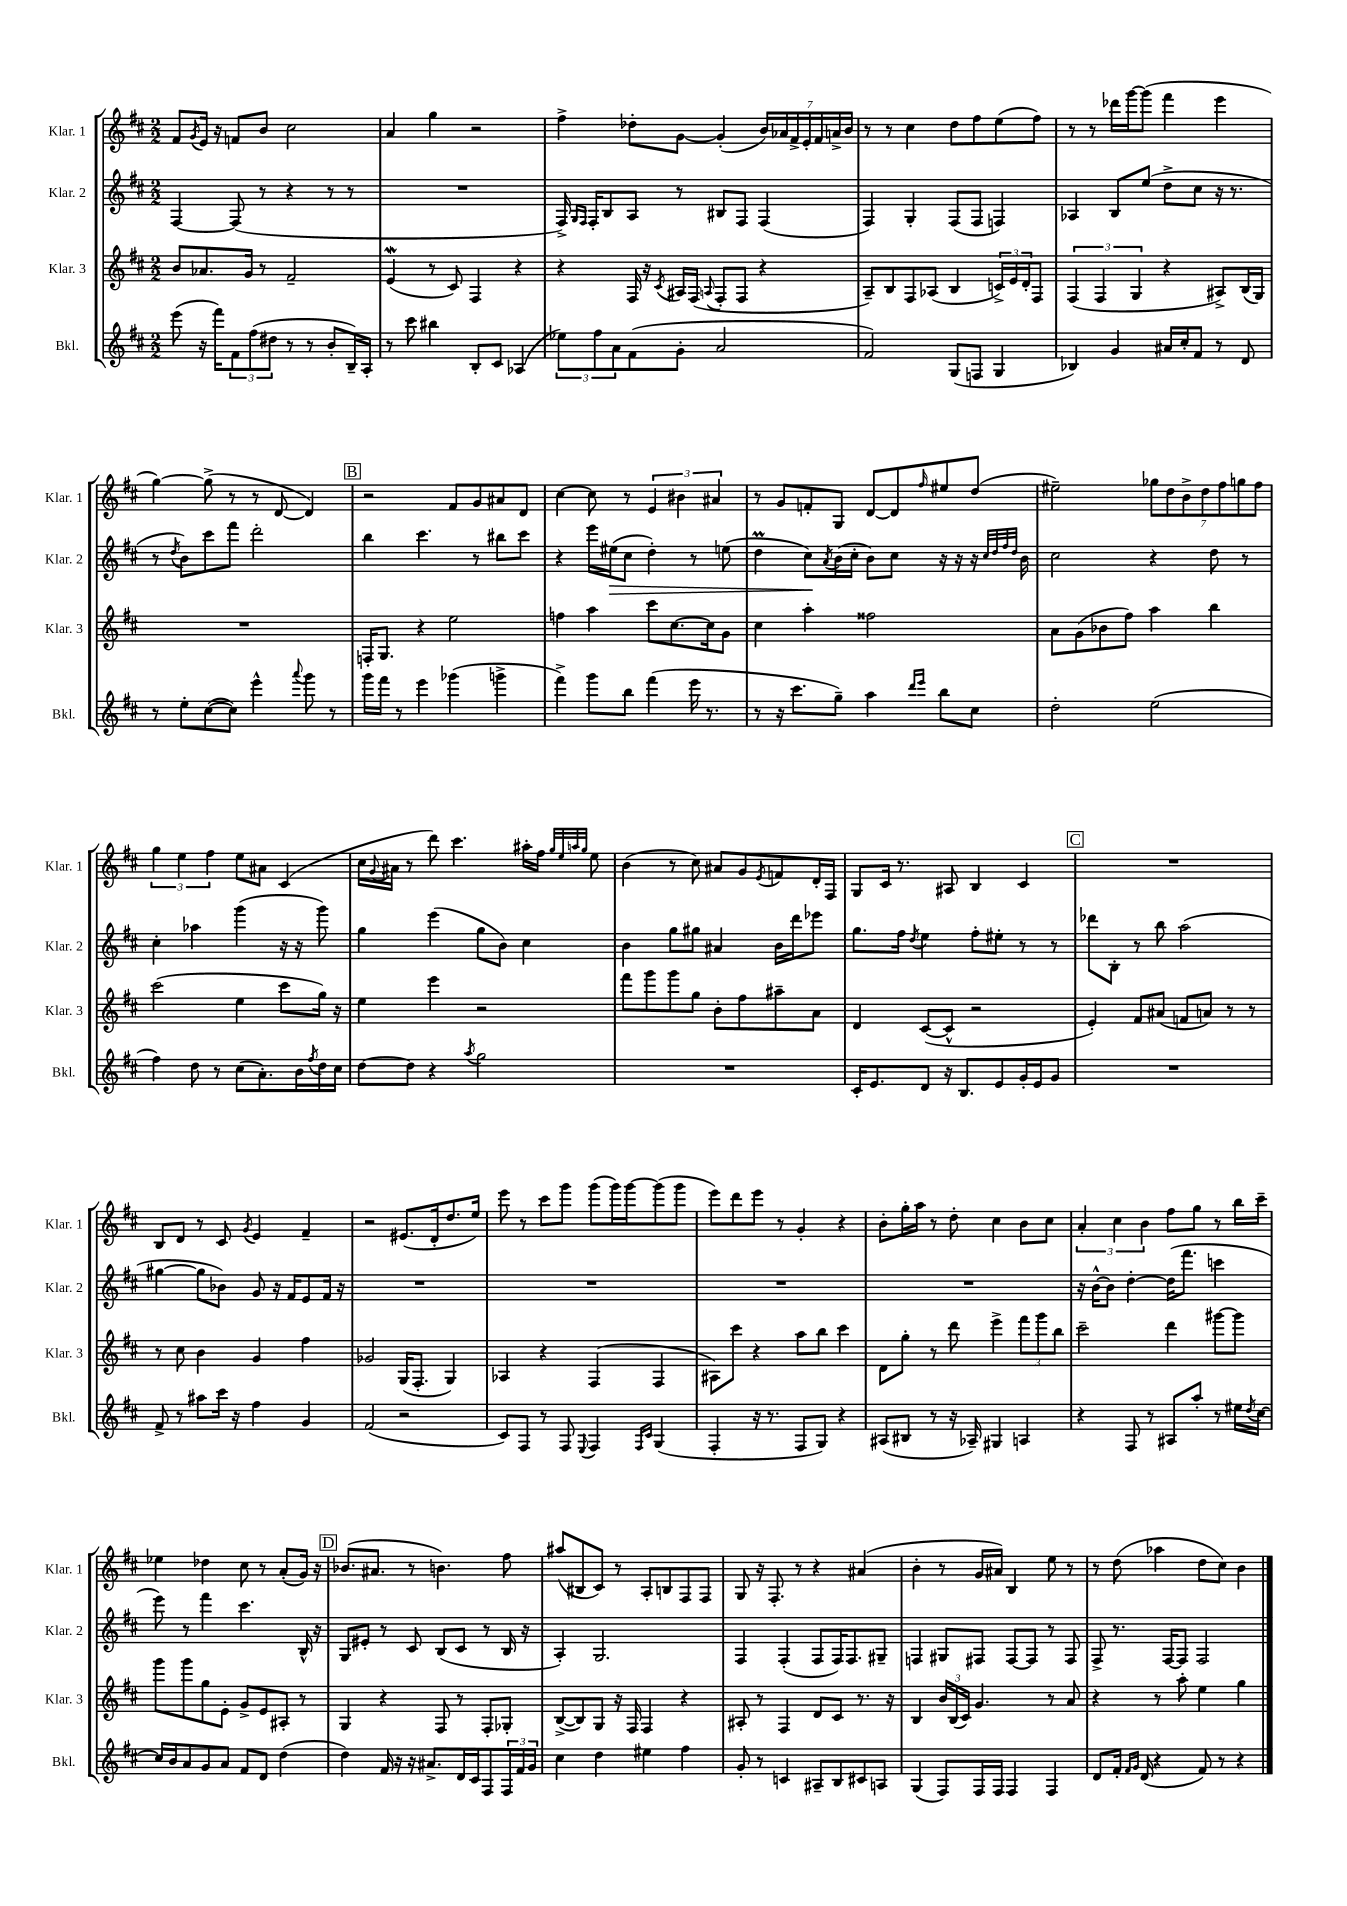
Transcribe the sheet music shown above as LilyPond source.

<<
\new StaffGroup <<
\new Staff = "s0" \with { instrumentName = "Klar. 1" shortInstrumentName = "Klar. 1" } {
    \clef treble \key d \major \numericTimeSignature \time 2/2
    fis'8 \acciaccatura { g'8 } e'16 r16 f'8 b'8 cis''2 |
    a'4 g''4 r2 |
    fis''4-> des''8-. g'8~ g'4-.( \tuplet 7/4 { b'16) aes'16 fis'16-> e'16-. fis'16 a'16-> b'16 } |
    r8 r8 cis''4 d''8 fis''8 e''8( fis''8) |
    r8 r8 des'''16 g'''16~ g'''8( fis'''4 e'''4 |
    g''4~) g''8->( r8 r8 d'8~ d'4) |
    \mark \markup { \box "B" } r2 fis'8 g'8 ais'8 d'8 |
    cis''4~ cis''8 r8 \tuplet 3/2 { e'4 bis'4 ais'4 } |
    r8 g'8 f'8-. g8 d'8~ d'8 \grace { fis''16 } eis''8 d''8( |
    eis''2--) \tuplet 7/4 { ges''8 d''8 b'8-> d''8 fis''8 g''8 fis''8 } |
    \tuplet 3/2 { g''4 e''4 fis''4 } e''8 ais'8 cis'4( |
    cis''16 \appoggiatura { g'8 } ais'16 r8 d'''8) cis'''4. ais''16-. fis''16 \grace { g''32 e''32 a''32 g''32 } e''8 |
    b'4( r8 cis''8) ais'8 g'8 \acciaccatura { e'8 } f'8 d'16-. fis16 |
    g8 cis'16 r8. ais8 b4 cis'4 |
    \mark \markup { \box "C" } R1 |
    b8 d'8 r8 cis'8 \acciaccatura { g'8 } e'4 fis'4-- |
    r2 eis'8.( d'16-. d''8. e''16) |
    e'''8 r8 cis'''8 g'''8 g'''8( g'''16) g'''16~ g'''8( g'''8 |
    e'''8) d'''8 e'''8 r8 g'4-. r4 |
    b'8-. g''16-. a''16 r8 d''8-. cis''4 b'8 cis''8 |
    \tuplet 3/2 { a'4-. cis''4 b'4 } fis''8 g''8 r8 b''16 cis'''16-- |
    ees''4 des''4 cis''8 r8 a'8-.( g'16) r16 |
    \mark \markup { \box "D" } bes'8.( ais'8. r8 b'4.) fis''8 |
    ais''8( bis8 cis'8) r8 a8-. b8 fis8 fis8 |
    g8 r16 fis8.-. r8 r4 ais'4( |
    b'4-. r8 g'16 ais'16) b4 e''8 r8 |
    r8 d''8( aes''4 d''8 cis''8) b'4 \bar "|." |
}
\new Staff = "s1" \with { instrumentName = "Klar. 2" shortInstrumentName = "Klar. 2" } {
    \clef treble \key d \major \numericTimeSignature \time 2/2
    fis4~ fis8( r8 r4 r8 r8 |
    R1 |
    fis16->) \grace { g16 fis16 } fis16-. b8 a8 r8 bis8 fis8 fis4( |
    fis4) g4-. fis8( fis8 f4) |
    aes4 b8 e''8( d''8-> cis''8 r16 r8. |
    r8 \acciaccatura { d''8 } b'8) cis'''8 fis'''8 d'''2-. |
    \mark \markup { \box "B" } b''4 cis'''4. r8 bis''8 cis'''8 |
    r4 e'''16 eis''16\>( cis''8 d''4-.) r8 e''8( |
    d''4\prall cis''8\!) \acciaccatura { a'8 } b'16( cis''16-. b'8) cis''8 r16 r16 r16 \grace { cis''32 d''32 fis''32 d''32 } b'16 |
    cis''2 r4 d''8 r8 |
    cis''4-. aes''4 g'''4( r16 r16 g'''8) |
    g''4 e'''4( g''8 b'8) cis''4 |
    b'4 g''8 gis''8 ais'4 b'16 d'''16 ees'''8 |
    g''8. fis''16 \acciaccatura { d''8 } e''4 fis''8-. eis''8-. r8 r8 |
    \mark \markup { \box "C" } des'''8 b8-. r8 b''8 a''2( |
    gis''4~ gis''8 bes'8) g'8 r16 fis'16 e'8 fis'16 r16 |
    R1 |
    R1 |
    R1 |
    R1 |
    r16 b'16~-^ b'8 d''4~-. d''16( fis'''8. c'''4 |
    e'''8) r8 fis'''4 cis'''4. b16-^ r16 |
    \mark \markup { \box "D" } g8 eis'8-. r8 cis'8 b8( cis'8 r8 b16 r16 |
    a4-.) g2. |
    fis4 fis4-.( fis8 fis16) fis8. gis8-- |
    f4 gis8 fis8 fis8~ fis8 r8 fis8 |
    fis8-> r8. fis16~ fis8 fis2 \bar "|." |
}
\new Staff = "s2" \with { instrumentName = "Klar. 3" shortInstrumentName = "Klar. 3" } {
    \clef treble \key d \major \numericTimeSignature \time 2/2
    b'8 aes'8. g'16 r8 fis'2-- |
    e'4\mordent( r8 cis'8) fis4 r4 |
    r4 fis16 r16 \acciaccatura { cis'8 } ais16 fis16( \appoggiatura { a8 } fis8-. fis8 r4 |
    a8--) b8 fis8 aes8( b4 \tuplet 3/2 { c'16->) e'16 d'16-. } fis8 |
    \tuplet 3/2 { fis4( fis4 g4 } r4 ais8->) b16( g16) |
    R1 |
    \mark \markup { \box "B" } f16-. g8. r4 e''2 |
    f''4 a''4 cis'''8 cis''8.~ cis''16 g'8 |
    cis''4 a''4-. fisis''2 |
    a'8 g'8( bes'8 fis''8) a''4 b''4 |
    cis'''2( e''4 cis'''8 g''16) r16 |
    e''4 e'''4 r2 |
    fis'''8 g'''8 g'''8 g''8 b'8-. fis''8 ais''8-- a'8 |
    d'4 cis'8~( cis'8-^ r2 |
    \mark \markup { \box "C" } e'4-.) fis'8 ais'8( f'8 a'8) r8 r8 |
    r8 cis''8 b'4 g'4 fis''4 |
    ges'2 g16( fis8.-. g4) |
    aes4 r4 fis4( fis4 |
    ais8) cis'''8 r4 a''8 b''8 cis'''4 |
    d'8 g''8-. r8 d'''8 e'''4-> \tuplet 3/2 { fis'''8 g'''8 b''8 } |
    cis'''2-- d'''4 gis'''8~ gis'''8 |
    g'''8 g'''8 g''8 e'8-. g'8-> e'8 ais8-. r8 |
    \mark \markup { \box "D" } g4 r4 fis8 r8 fis8-. ges8-. |
    b8~->( b8) g8 r16 fis16 fis4 r4 |
    ais8-. r8 fis4 d'8 cis'8 r8. r16 |
    b4 \tuplet 3/2 { b'16 b16( cis'16) } g'4. r8 a'8 |
    r4 r8 a''8-. e''4 g''4 \bar "|." |
}
\new Staff = "s3" \with { instrumentName = "Bkl." shortInstrumentName = "Bkl." } {
    \clef treble \key d \major \numericTimeSignature \time 2/2
    e'''8( r16 fis'''16) \tuplet 3/2 { fis'8 fis''8( dis''8 } r8 r8 b'8-. b16--) a16-. |
    r8 cis'''8 bis''4 b8-. cis'8 aes4( |
    \tuplet 3/2 { ees''8) fis''8 a'8 } fis'8( g'8-. a'2 |
    fis'2) g8( f8 g4 |
    bes4) g'4 ais'16 cis''16-. fis'8 r8 d'8 |
    r8 e''8-. cis''8~( cis''8) e'''4-^ \appoggiatura { a'''8 } g'''8 r8 |
    \mark \markup { \box "B" } g'''16 fis'''16 r8 e'''4 ges'''4( g'''4-> |
    fis'''4->) g'''8 b''8 fis'''4( e'''16 r8. |
    r8 r16 cis'''8. g''8--) a''4 \grace { d'''16 e'''16 } b''8 cis''8 |
    d''2-. e''2( |
    fis''4) d''8 r8 cis''8( a'8.-.) b'16 \acciaccatura { fis''8 } d''16 cis''16 |
    d''8~ d''8 r4 \acciaccatura { a''8 } g''2 |
    R1 |
    cis'16-. e'8. d'8 r16 b8. e'8 g'16-. e'16 g'8 |
    \mark \markup { \box "C" } R1 |
    fis'8-> r8 ais''8 cis'''16 r16 fis''4 g'4 |
    fis'2( r2 |
    cis'8) fis8 r8 fis8 \appoggiatura { e8 } fis4 \grace { fis16 cis'16 } g4( |
    fis4-. r16 r8. fis8 g8) r4 |
    ais8( bis8 r8 r16 aes16--) gis4 a4 |
    r4 fis8 r8 ais8 a''8-. r8 eis''16 \acciaccatura { d''8 } cis''16~ |
    cis''16 b'16 a'8 g'8 a'8 fis'8 d'8 d''4( |
    \mark \markup { \box "D" } d''4) fis'16 r16 r16 ais'8.-> d'16 cis'16 fis8 \tuplet 3/2 { fis16 fis'16 g'16 } |
    cis''4 d''4 eis''4 fis''4 |
    g'8-. r8 c'4 ais8-- b8 cis'8 a8 |
    g4( fis8) fis16 fis16 fis4 fis4 |
    d'8 fis'16-. \grace { fis'16 g'16 } d'16( r4 fis'8) r8 r4 \bar "|." |
}
>>
>>
\layout { \context { \Score \remove "Bar_number_engraver" } }
